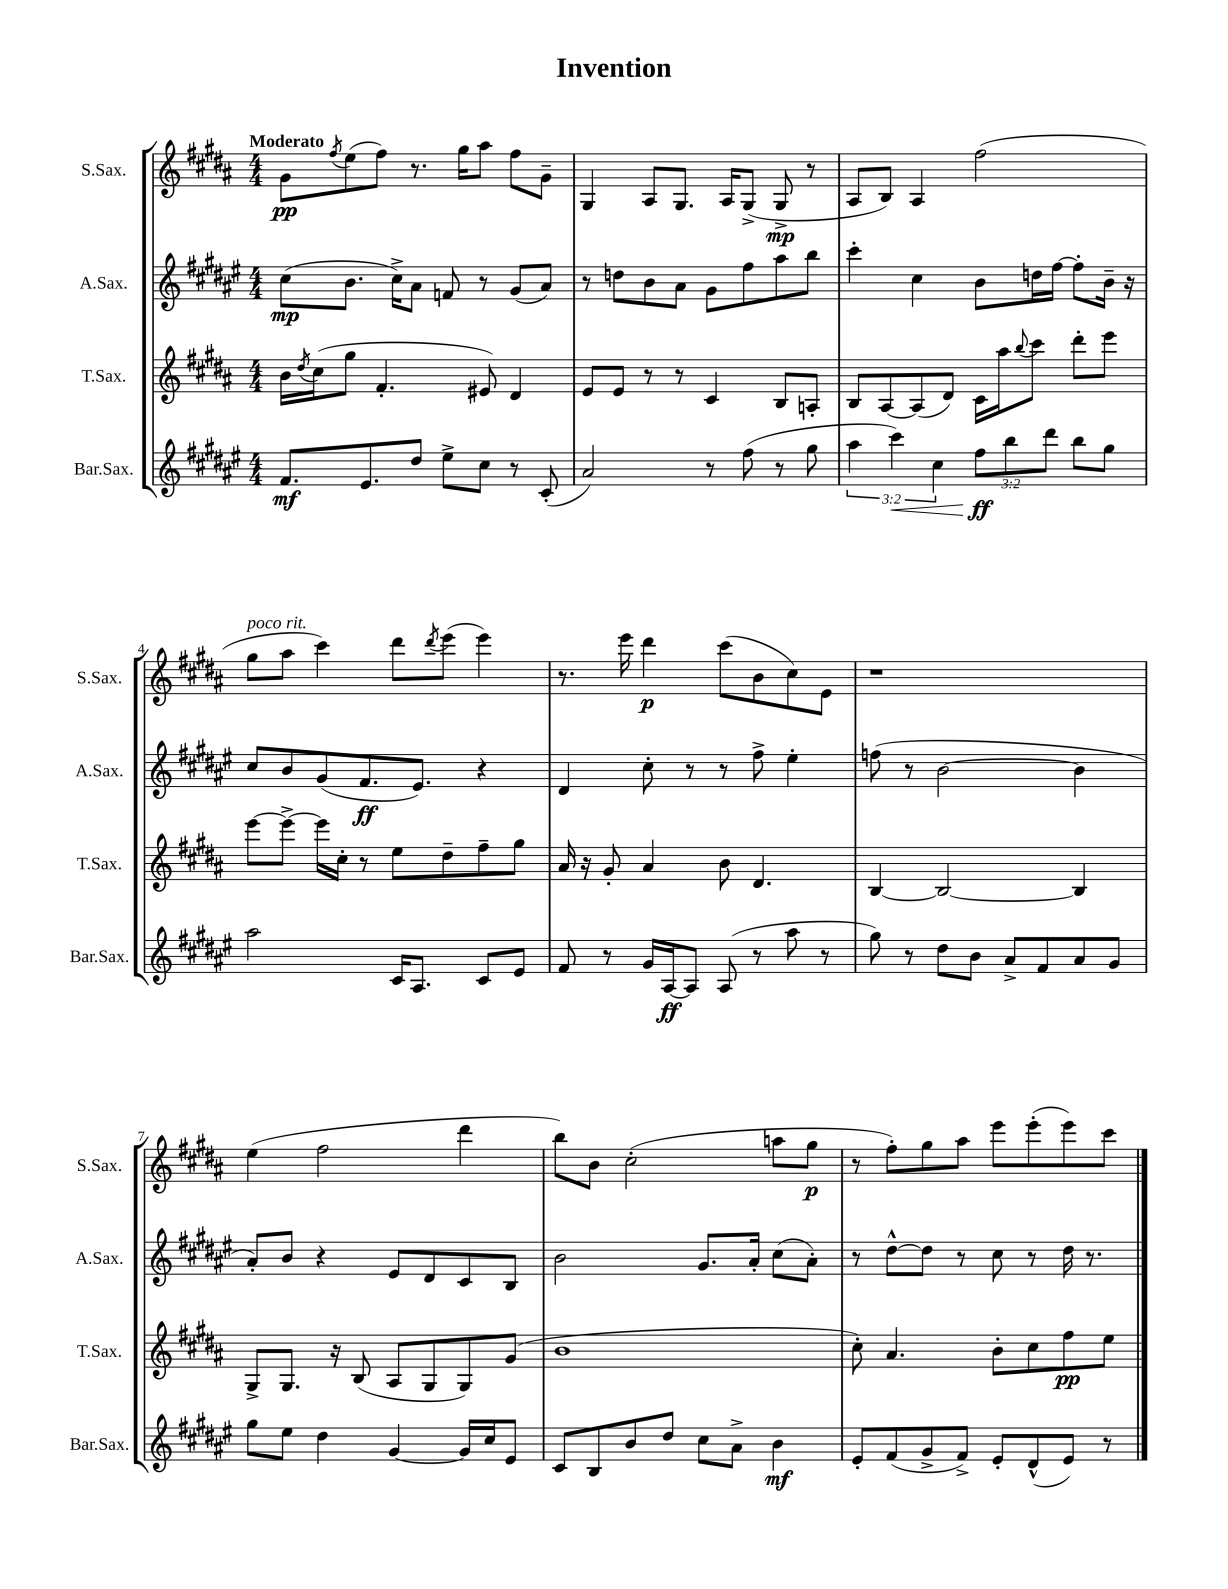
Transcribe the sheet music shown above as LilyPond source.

\header { title = "Invention" }
<<
\new StaffGroup <<
\new Staff = "s0" \with { instrumentName = "S.Sax." shortInstrumentName = "S.Sax." } {
    \clef treble \key b \major \numericTimeSignature \time 4/4 \tempo "Moderato"
    gis'8\pp \acciaccatura { fis''8 } e''8( fis''8) r8. gis''16 ais''8 fis''8 gis'8-- |
    gis4 ais8 gis8. ais16 gis8->( gis8->\mp r8 |
    ais8 b8) ais4 fis''2( |
    gis''8^\markup { \italic "poco rit." } ais''8 cis'''4) dis'''8 \acciaccatura { dis'''8 } e'''8( e'''4) |
    r8. e'''16 dis'''4\p cis'''8( b'8 cis''8) e'8 |
    r1 |
    e''4( fis''2 dis'''4 |
    b''8) b'8 cis''2-.( a''8 gis''8\p |
    r8 fis''8-.) gis''8 ais''8 e'''8 e'''8-.( e'''8) cis'''8 \bar "|." |
}
\new Staff = "s1" \with { instrumentName = "A.Sax." shortInstrumentName = "A.Sax." } {
    \clef treble \key fis \major \numericTimeSignature \time 4/4
    cis''8\mp( b'8. cis''16->) ais'8 f'8 r8 gis'8( ais'8) |
    r8 d''8 b'8 ais'8 gis'8 fis''8 ais''8 b''8 |
    cis'''4-. cis''4 b'8 d''16 fis''16~ fis''8-. b'16-- r16 |
    cis''8 b'8 gis'8( fis'8.\ff eis'8.) r4 |
    dis'4 cis''8-. r8 r8 fis''8-> eis''4-. |
    f''8( r8 b'2~ b'4 |
    ais'8-.) b'8 r4 eis'8 dis'8 cis'8 b8 |
    b'2 gis'8. ais'16-. cis''8( ais'8-.) |
    r8 dis''8~-^ dis''8 r8 cis''8 r8 dis''16 r8. \bar "|." |
}
\new Staff = "s2" \with { instrumentName = "T.Sax." shortInstrumentName = "T.Sax." } {
    \clef treble \key b \major \numericTimeSignature \time 4/4
    b'16 \acciaccatura { dis''8 } cis''16( gis''8 fis'4.-. eis'8) dis'4 |
    e'8 e'8 r8 r8 cis'4 b8 a8-. |
    b8 ais8~ ais8( dis'8) cis'16 ais''16 \appoggiatura { b''8 } cis'''8 dis'''8-. e'''8 |
    e'''8~ e'''8~-> e'''16 cis''16-. r8 e''8 dis''8-- fis''8-- gis''8 |
    ais'16 r16 gis'8-. ais'4 b'8 dis'4. |
    b4~ b2~ b4 |
    gis8-> gis8. r16 b8( ais8 gis8 gis8) gis'8( |
    b'1 |
    cis''8-.) ais'4. b'8-. cis''8 fis''8\pp e''8 \bar "|." |
}
\new Staff = "s3" \with { instrumentName = "Bar.Sax." shortInstrumentName = "Bar.Sax." } {
    \clef treble \key fis \major \numericTimeSignature \time 4/4 \override Staff.TupletNumber.text = #tuplet-number::calc-fraction-text
    fis'8.\mf eis'8. dis''8 eis''8-> cis''8 r8 cis'8-.( |
    ais'2) r8 fis''8( r8 gis''8 |
    \tuplet 3/2 { ais''4 cis'''4\<) cis''4 } \tuplet 3/2 { fis''8\ff\! b''8 dis'''8 } b''8 gis''8 |
    ais''2 cis'16 ais8. cis'8 eis'8 |
    fis'8 r8 gis'16 ais16~\ff ais8 ais8( r8 ais''8 r8 |
    gis''8) r8 dis''8 b'8 ais'8-> fis'8 ais'8 gis'8 |
    gis''8 eis''8 dis''4 gis'4~ gis'16 cis''16 eis'8 |
    cis'8 b8 b'8 dis''8 cis''8 ais'8-> b'4\mf |
    eis'8-. fis'8( gis'8-> fis'8->) eis'8-. dis'8-^( eis'8) r8 \bar "|." |
}
>>
>>
